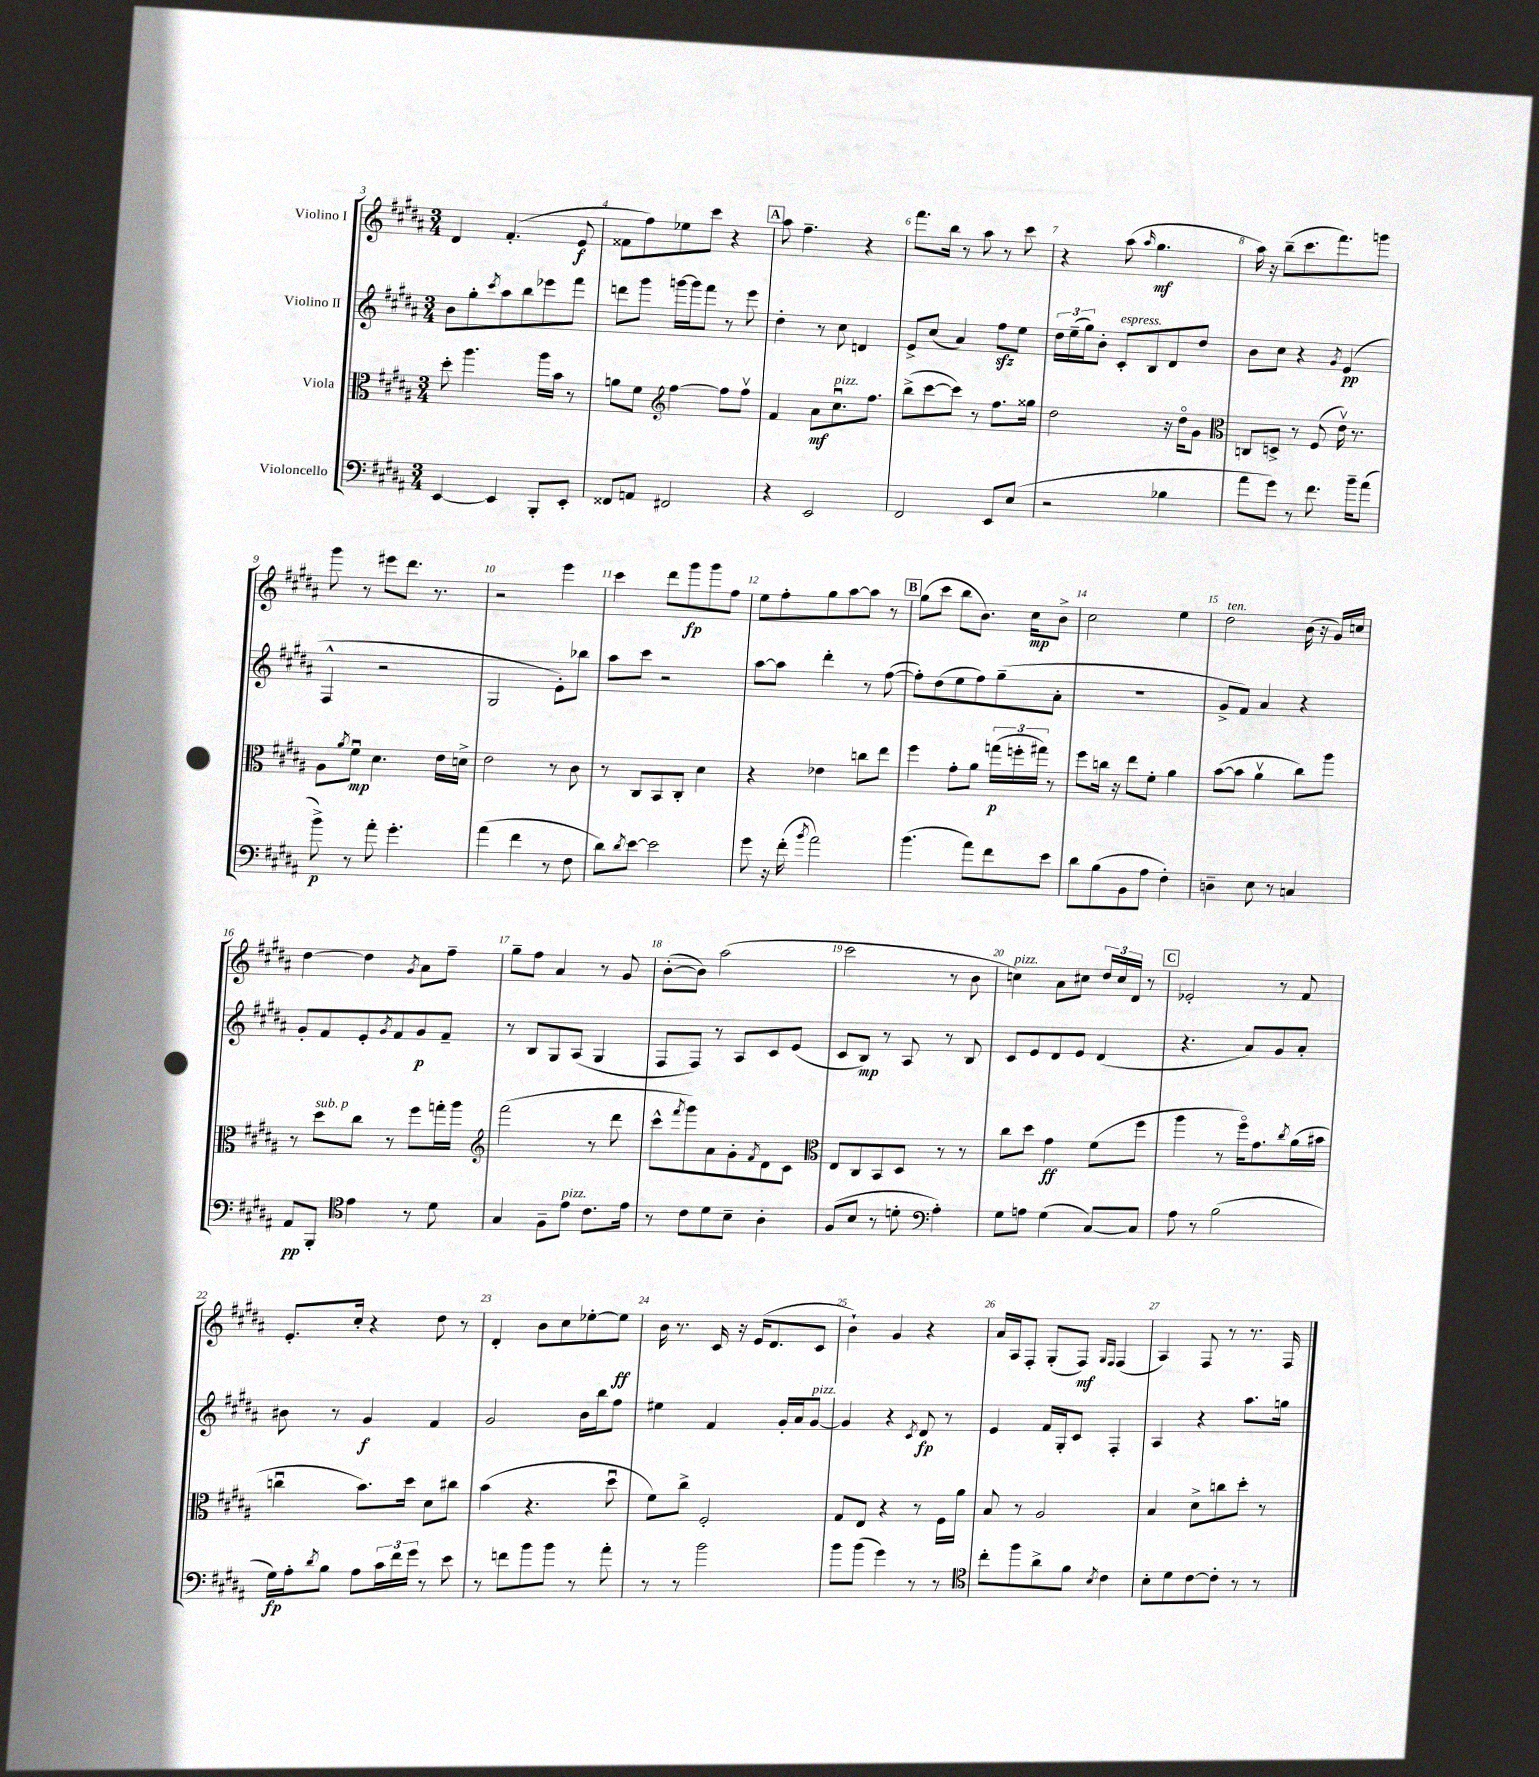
<<
\new StaffGroup <<
\new Staff = "s0" \with { instrumentName = "Violino I" } {
    \clef treble \key b \major \numericTimeSignature \time 3/4
    dis'4 fis'4.-.( e'8\f |
    fisis'8 fis''8) ees''8 cis'''8 r4 |
    \mark \markup { \box "A" } ais''8 fis''4.-- r4 |
    fis'''8. b''16 r8 ais''8 r8 cis'''8 |
    r4 ais''8( \grace { ais''16 } gis''4.\mf |
    ais''16) r16 b''8--( cis'''8. fis'''8.) g'''8 |
    gis'''8 r8 eis'''8 dis'''8. r8. |
    r2 e'''4 |
    cis'''4 dis'''8 gis'''8\fp gis'''8 fis''8 |
    e''8 fis''8-. gis''8 ais''8~ ais''8 r8 |
    \mark \markup { \box "B" } gis''8( cis'''8 b''8 b'8.) cis''16\mp b'8-> |
    cis''2 e''4 |
    dis''2^\markup { \italic "ten." } b'16( r16 gis'16) c''16 |
    dis''4~ dis''4 \acciaccatura { gis'8 } ais'8 fis''8-- |
    gis''8-- fis''8 ais'4 r8 gis'8 |
    b'8~-.( b'8) ais''2( |
    cis'''2 r8 b'8 |
    c''4^\markup { \italic "pizz." }) ais'8 cis''8 \tuplet 3/2 { dis''16 cis''16 dis'16 } r8 |
    \mark \markup { \box "C" } ees'2-. r8 fis'8 |
    e'8.-. cis''16-. r4 dis''8 r8 |
    dis'4-. b'8 cis''8 ees''8~-. ees''8\ff |
    b'16 r8. cis'16 r16 e'16( dis'8. cis'8 |
    b'4-!) gis'4 r4 |
    ais'16 ais16 fis8-. gis8-.( fis8\mf) \grace { gis16 fis16 } fis4( |
    ais4) fis8 r8 r8. fis16 \bar "|." |
}
\new Staff = "s1" \with { instrumentName = "Violino II" } {
    \clef treble \key b \major \numericTimeSignature \time 3/4
    b'8 gis''8-. \acciaccatura { cis'''8 } ais''8 b''8 ees'''8 fis'''8 |
    d'''8 gis'''8 g'''16~ g'''16 fis'''8 r8 e'''8 |
    \mark \markup { \box "A" } dis''4-. r8 cis''8 d'4 |
    e'8-> cis''8( ais'4) fis''8\sfz e''8 |
    \tuplet 3/2 { dis''16 e''16--( gis''16) } b'8-. cis'8-.^\markup { \italic "espress." } b8 dis'8 dis''8 |
    b'8 cis''8 r4 \acciaccatura { gis'8 } e'4\pp( |
    fis4-^ r2 |
    gis2 e'8-.) bes''8 |
    ais''8 cis'''8 r2 |
    ais''8~ ais''8 dis'''4-. r8 fis''8~( |
    \mark \markup { \box "B" } fis''8-.) dis''8( e''8 fis''8) gis''8--( ais'8-. |
    R2. |
    gis'8-> fis'8) ais'4 r4 |
    gis'8-. fis'8 e'8-. \acciaccatura { gis'8 } fis'8 gis'8\p fis'8-- |
    r8 b8 gis8 ais8( gis4 |
    fis8 fis8) r8 ais8 cis'8 e'8( |
    cis'8 b8\mp) r8 ais8 r8 b8 |
    cis'8 e'8 dis'8 e'8 dis'4( |
    \mark \markup { \box "C" } r4. ais'8) gis'8 ais'8-. |
    bis'8 r8 gis'4\f fis'4 |
    gis'2 b'16 b''16 fis''8 |
    eis''4 fis'4 gis'16-. ais'16 gis'8~^\markup { \italic "pizz." } |
    gis'4 r4 \acciaccatura { cis'8 } dis'8\fp r8 |
    e'4 fis'16 gis16-. cis'8 fis4-. |
    ais4 r4 ais''8. g''16 \bar "|." |
}
\new Staff = "s2" \with { instrumentName = "Viola" } {
    \clef alto \key b \major \numericTimeSignature \time 3/4
    dis''8-. ais''4. ais''16 b'16 r8 |
    a'8 fis'8 \clef treble fis''4~ fis''8 fis''8\upbow |
    \mark \markup { \box "A" } fis'4 ais'8\mf cis''8.\downbow^\markup { \italic "pizz." } fis''8. |
    b''8->( cis'''8~ cis'''8) r8 fis''8. gisis''16 |
    dis''2 r16 dis''16\flageolet gis'8 |
    \clef alto c8 d8-> r8 fis8( e'16\upbow) r8. |
    ais8 \acciaccatura { ais'8 } fis'8\downbow\mp dis'4. e'16 d'16-> |
    e'2 r8 cis'8 |
    r8 cis8 b,8 cis8-. dis'4 |
    r4 ees'4 c''8 e''8 |
    \mark \markup { \box "B" } fis''4 gis'8-. ais'8 \tuplet 3/2 { g''16\p( f''16-. gis''16) } r8 |
    fis''8 c''16 r16 e''8 fis'8-. ais'4 |
    b'8~( b'8 ais'4\upbow cis''8) ais''8 |
    r8 dis''8^\markup { \italic "sub. p" } cis''8 r8 fis''8 g''16-. ais''16 |
    \clef treble fis'''2( r8 dis'''8 |
    cis'''8-^ \acciaccatura { fis'''8 } gis'''8) ais'8 gis'8-. \acciaccatura { fis'8 } dis'8 cis'8 |
    \clef alto e8 cis8 b,8 dis8 r8 r8 |
    cis''8 dis''8 gis'4\ff fis'8( fis''8 |
    \mark \markup { \box "C" } ais''4 r8 fis''16\flageolet) gis'8. \acciaccatura { cis''8 } ais'16( bis'16 |
    c''4\downbow b'8.) dis''16 dis'8 cis''8 |
    b'4( r4. dis''8\downbow |
    fis'8) cis''8-> fis2-. |
    gis8 e8 r4 r8 fis16 ais'16 |
    b8 r8 ais2 |
    b4 dis'8-> c''8 dis''8-. r8 \bar "|." |
}
\new Staff = "s3" \with { instrumentName = "Violoncello" } {
    \clef bass \key b \major \numericTimeSignature \time 3/4
    e,4~ e,4 b,,8-. e,8-. |
    fisis,8 a,8 fis,2 |
    \mark \markup { \box "A" } r4 e,2 |
    fis,2 e,8 e8( |
    r2 bes4 |
    ais'8 gis'8) r8 fis'8. b'16-- ais'8( |
    b'8->\p) r8 ais'8-. gis'4.-. |
    ais'4( fis'4 r8 fis8 |
    dis'8) \acciaccatura { dis'8 } e'8~ e'2 |
    gis'8 r16 fis'16-.( \acciaccatura { b'8 } ais'2) |
    \mark \markup { \box "B" } b'4.( ais'8) fis'8 e'8 |
    dis'8 b8( b,8 ais8 fis4-.) |
    d4-- e8 r8 c4 |
    ais,8\pp b,,8-. \clef tenor e'4 r8 dis'8 |
    gis4 fis8-- e'8^\markup { \italic "pizz." } cis'8. e'16 |
    r8 cis'8 dis'8 b8-- ais4-. |
    fis8( b8 r8 d'8-. \clef bass ais4-.) |
    gis8 a8 gis4( cis8~) cis8 |
    \mark \markup { \box "C" } ais8 r8 b2( |
    gis16\fp) ais16-. \acciaccatura { dis'8 } b8 ais8 \tuplet 3/2 { cis'16 fis'16 gis'16 } r8 e'8 |
    r8 f'8 b'8 b'8 r8 ais'8-. |
    r8 r8 b'2 |
    b'8 b'8( gis'4) r8 r8 |
    \clef tenor cis''8-. fis''8 ais'8-> fis'8 \acciaccatura { b8 } cis'4 |
    b8-. dis'8 cis'8~ cis'8-. r8 r8 \bar "|." |
}
>>
>>
\layout { \context { \Score currentBarNumber = #3 \override BarNumber.break-visibility = ##(#f #t #t) barNumberVisibility = #all-bar-numbers-visible } }
